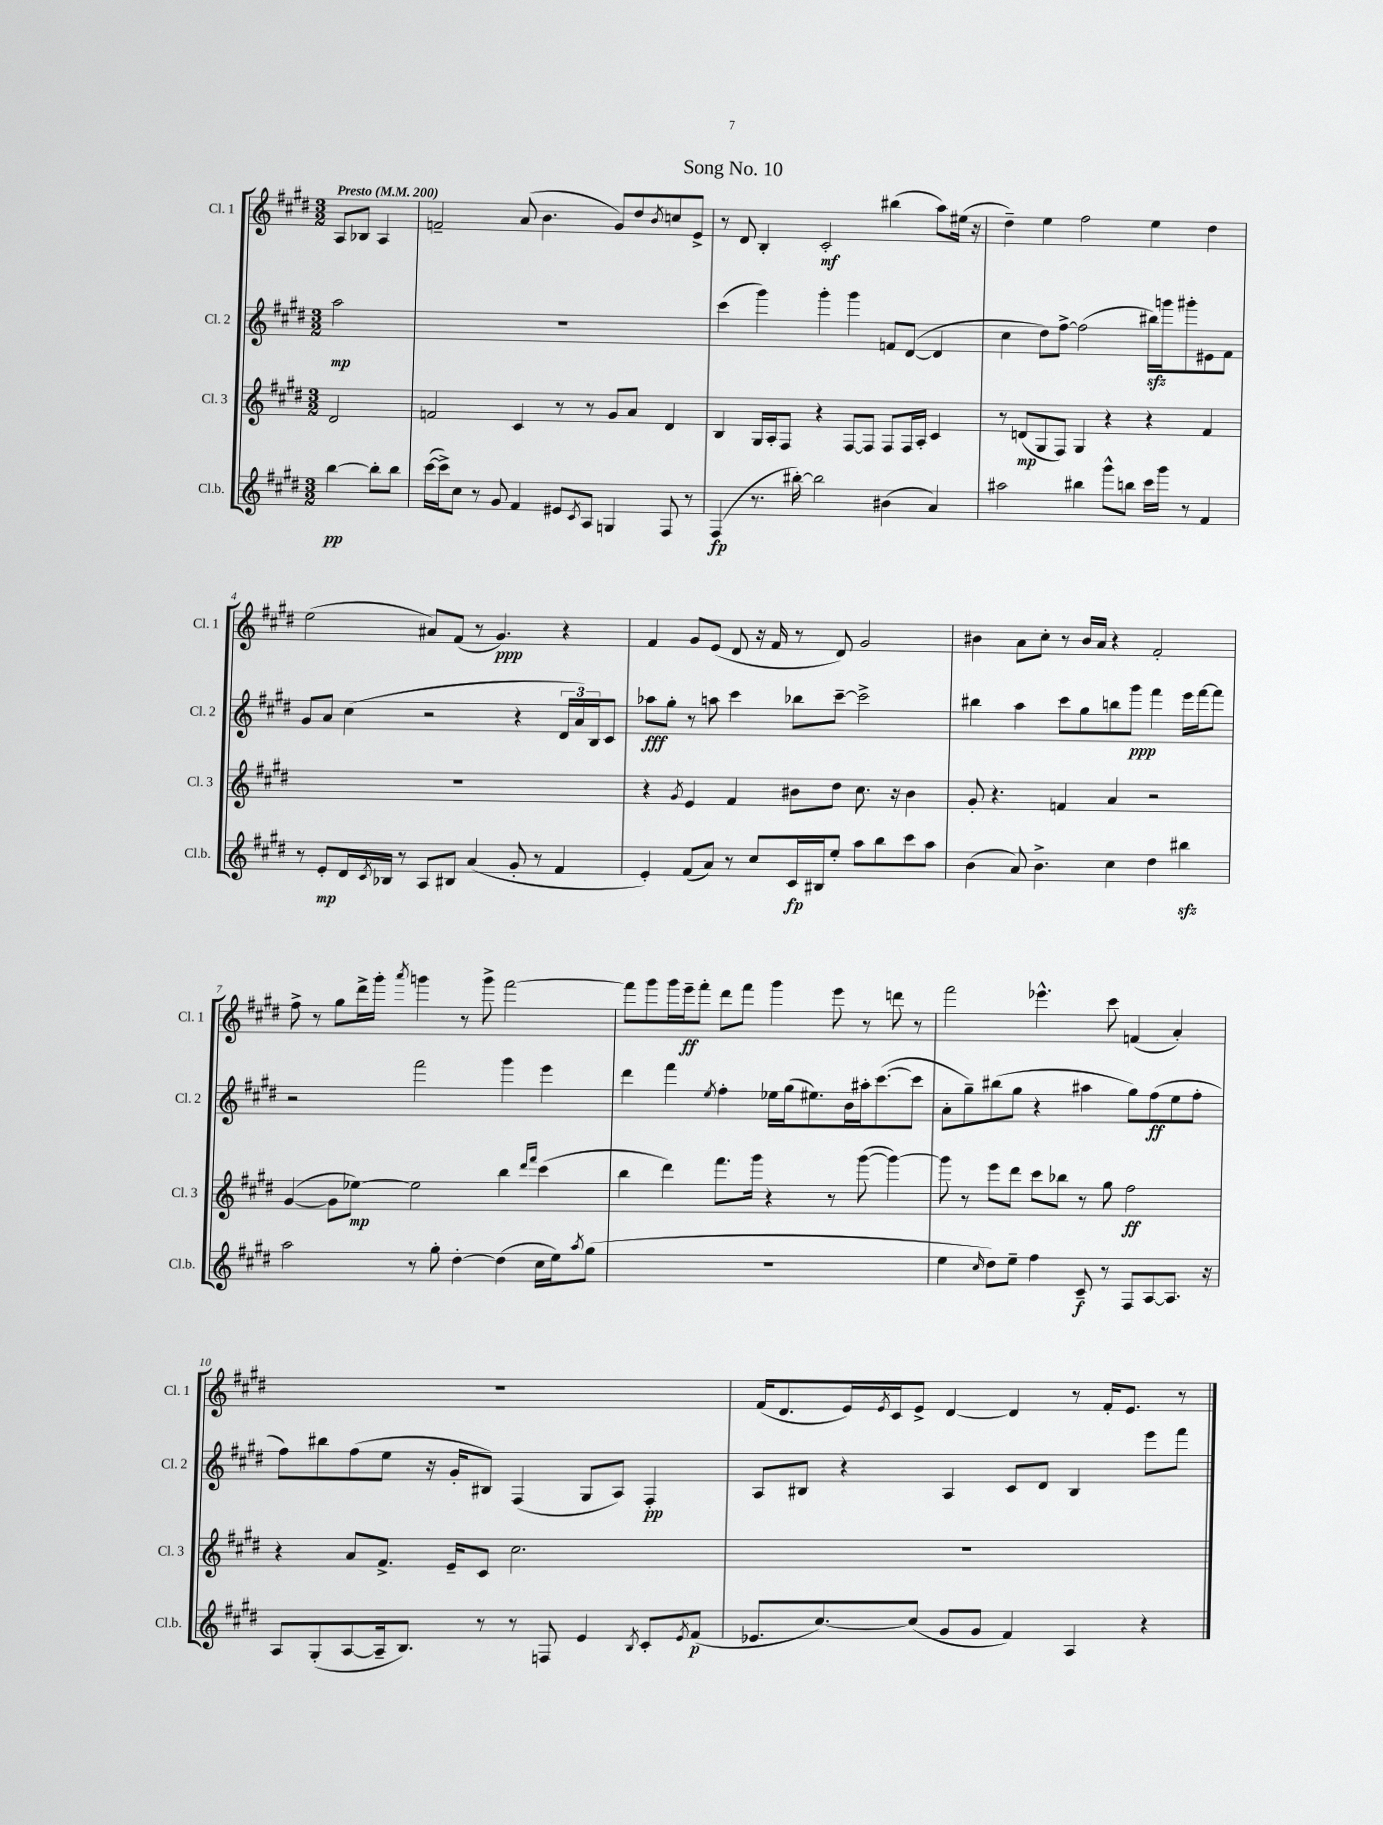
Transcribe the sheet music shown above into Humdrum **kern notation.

**kern	**dynam	**kern	**dynam	**kern	**dynam	**kern	**dynam
*part4	*part4	*part3	*part3	*part2	*part2	*part1	*part1
*staff4	*staff4	*staff3	*staff3	*staff2	*staff2	*staff1	*staff1
*I"Cl.b.	*	*I"Cl. 3	*	*I"Cl. 2	*	*I"Cl. 1	*
*I'Cl.b.	*	*I'Cl. 3	*	*I'Cl. 2	*	*I'Cl. 1	*
*clefG2	*	*clefG2	*	*clefG2	*	*clefG2	*
*k[f#c#g#d#]	*	*k[f#c#g#d#]	*	*k[f#c#g#d#]	*	*k[f#c#g#d#]	*
*M3/2	*	*M3/2	*	*M3/2	*	*M3/2	*
*MM200	*	*MM200	*	*MM200	*	*MM200	*
=	=	=	=	=	=	=	=
!	!	!	!	!	!	!LO:TX:a:B:t=Presto	!
[4bb\	pp	2d#/	.	2aa\	mp	8A/L	.
.	.	.	.	.	.	8B-X/J	.
8bb'\L]	.	.	.	.	.	4A/	.
8bb\J	.	.	.	.	.	.	.
=1	=1	=1	=1	=1	=1	=1	=1
([16ccc#\LL	.	2fn/	.	1.r	.	2fn~/	.
16ccc#^\J])	.	.	.	.	.	.	.
8cc#\J	.	.	.	.	.	.	.
8r	.	.	.	.	.	.	.
8g#/	.	.	.	.	.	.	.
4f#/	.	4c#/	.	.	.	(8a/	.
.	.	.	.	.	.	4.b\	.
8e#X/L	.	8r	.	.	.	.	.
8qc#/	.	.	.	.	.	.	.
8A/J	.	8r	.	.	.	.	.
4Gn/	.	8g#/L	.	.	.	8g#/L)	.
.	.	8a/J	.	.	.	8dd#/	.
.	.	.	.	.	.	8qb/	.
8F#/	.	4d#/	.	.	.	8ccn/	.
8r	.	.	.	.	.	8e^/J	.
=2	=2	=2	=2	=2	=2	=2	=2
(4F#/	fp	4B/	.	(4ccc#\	.	8r	.
.	.	.	.	.	.	8d#/	.
8.r	.	16G#/LL	.	4ggg#\)	.	4B'/	.
.	.	16A'/J	.	.	.	.	.
.	.	8F#/J	.	.	.	.	.
[16bb#X'\)	.	.	.	.	.	.	.
2bb#\]	.	4r	.	4ggg#'\	.	2c#'/	mf
.	.	[8F#/L	.	4ggg#\	.	.	.
.	.	8F#/J]	.	.	.	.	.
(4b#X\	.	8F#/L	.	8fn/L	.	(4bb#X\	.
.	.	16F#/L	.	([8d#/J	.	.	.
.	.	16A'/JJ	.	.	.	.	.
4a/)	.	4c#/	.	4d#/]	.	8aa\L)	.
.	.	.	.	.	.	(16ee#X\Jk	.
.	.	.	.	.	.	16r	.
=3	=3	=3	=3	=3	=3	=3	=3
2aa#X\	.	8r	.	4cc#\	.	4dd#~\)	.
.	.	(8dn/L	mp	.	.	.	.
.	.	8G#/	.	8dd#\L)	.	4ee\	.
.	.	8F#/J)	.	[8ff#^\J	.	.	.
4bb#X\	.	4G#/	.	(2ff#\]	.	2ff#\	.
8ggg#^^\L	.	4r	.	.	.	.	.
8bbn\J	.	.	.	.	.	.	.
16ccc#\LL	.	4r	.	16bb#Xzz\LL)	.	4ee\	.
16ggg#\JJ	.	.	.	16gggn\J	.	.	.
8r	.	.	.	8ggg#X'\	.	.	.
4f#/	.	4f#/	.	8e#X\	.	4dd#\	.
.	.	.	.	8f#\J	.	.	.
!!LO:LB:g=z
=4	=4	=4	=4	=4	=4	=4	=4
8r	.	1.r	.	8g#/L	.	(2ee\	.
8e'/L	mp	.	.	8a/J	.	.	.
16d#/L	.	.	.	(4cc#\	.	.	.
8qc#/	.	.	.	.	.	.	.
16B-X/JJ	.	.	.	.	.	.	.
8r	.	.	.	.	.	.	.
8A/L	.	.	.	2r	.	8a#X/L)	.
8B#X/J	.	.	.	.	.	(8f#/J	.
(4a/	.	.	.	.	.	8r	.
.	.	.	.	.	.	4.g#/)	ppp
8g#'/	.	.	.	4r	.	.	.
8r	.	.	.	.	.	.	.
4f#/	.	.	.	24d#/LL	.	4r	.
.	.	.	.	24a/)	.	.	.
.	.	.	.	24B/J	.	.	.
.	.	.	.	8c#/J	.	.	.
=5	=5	=5	=5	=5	=5	=5	=5
4e'/)	.	4r	.	8aa-X\L	fff	4f#/	.
.	.	.	.	8gg#'\J	.	.	.
.	.	8qg#/	.	.	.	.	.
(8f#/L	.	4e/	.	8r	.	8g#/L	.
8a/J)	.	.	.	8aan\	.	(8e/J	.
8r	.	4f#/	.	4ccc#\	.	8d#/	.
8cc#/L	.	.	.	.	.	16r	.
.	.	.	.	.	.	16f#/	.
16c#/L	fp	8b#X\L	.	8bb-X\L	.	8r	.
16B#X/J	.	.	.	.	.	.	.
8ee'/J	.	8dd#\J	.	[8ccc#~\J	.	8d#/)	.
8aa\L	.	8.cc#\	.	2ccc#^\]	.	2g#/	.
8bb\	.	.	.	.	.	.	.
.	.	16r	.	.	.	.	.
8ccc#\	.	4b#\	.	.	.	.	.
8aa\J	.	.	.	.	.	.	.
=6	=6	=6	=6	=6	=6	=6	=6
(4b\	.	8g#'/	.	4bb#X\	.	4b#X\	.
.	.	4.r	.	.	.	.	.
8a/)	.	.	.	4aa\	.	8a\L	.
4.b^\	.	.	.	.	.	8cc#'\J	.
.	.	4fn/	.	8ccc#\L	.	8r	.
.	.	.	.	8gg#\	.	16b#/LL	.
.	.	.	.	.	.	16a/JJ	.
4cc#\	.	4a/	.	8bbn\	.	4r	.
.	.	.	.	8ggg#\J	ppp	.	.
4dd#\	.	2r	.	4fff#\	.	2f#'/	.
4bb#Xzz\	.	.	.	16eee\LL	.	.	.
.	.	.	.	[16fff#\J	.	.	.
.	.	.	.	8fff#\J]	.	.	.
!!LO:LB:g=z
=7	=7	=7	=7	=7	=7	=7	=7
2aa\	.	([4g#/	.	2r	.	8ff#^\	.
.	.	.	.	.	.	8r	.
.	.	8g#\L]	.	.	.	8gg#\L	.
.	.	[8ee-X\J)	mp	.	.	16ddd#^\L	.
.	.	.	.	.	.	16ggg#'\JJ	.
.	.	.	.	.	.	8qaaa/	.
8r	.	2ee-\]	.	2fff#\	.	4gggn\	.
8gg#'\	.	.	.	.	.	.	.
[4dd#'\	.	.	.	.	.	8r	.
.	.	.	.	.	.	8ggg^\	.
(4dd#\]	.	4bb\	.	4ggg#\	.	[2fff#\	.
.	.	16qqddd#/LL	.	.	.	.	.
.	.	16qqfff#/JJ	.	.	.	.	.
16cc#\LL	.	(4ccc#\	.	4eee\	.	.	.
16ee\J)	.	.	.	.	.	.	.
8qaa/	.	.	.	.	.	.	.
(8gg#\J	.	.	.	.	.	.	.
=8	=8	=8	=8	=8	=8	=8	=8
1.r	.	4bb\	.	4ddd#\	.	8fff#\L]	.
.	.	.	.	.	.	8ggg#\	.
.	.	4ddd#\)	.	4fff#\	.	16ggg#\L	.
.	.	.	.	.	.	16eee~\J	ff
.	.	.	.	.	.	8fff#'\J	.
.	.	.	.	8qee/	.	.	.
.	.	8.fff#\L	.	4ff#'\	.	8ddd#\L	.
.	.	.	.	.	.	8fff#\J	.
.	.	16ggg#\Jk	.	.	.	.	.
.	.	4r	.	16ee-X\LL	.	4ggg#\	.
.	.	.	.	(16gg#\J	.	.	.
.	.	.	.	8.ee#X\)	.	.	.
.	.	8r	.	.	.	8eee\	.
.	.	.	.	16b\L	.	.	.
.	.	([8ggg#\	.	16aa#X'\J	.	8r	.
.	.	.	.	([8.ccc#\	.	.	.
.	.	4ggg#\_)	.	.	.	8dddn\	.
.	.	.	.	8ccc#\J]	.	8r	.
=9	=9	=9	=9	=9	=9	=9	=9
4ee\	.	8ggg#\]	.	8a'\L	.	2fff#\	.
.	.	8r	.	8gg#~\)	.	.	.
16qqcc#/	.	.	.	.	.	.	.
8dd#\L)	.	8eee\L	.	(8bb#X\	.	.	.
8ee~\J	.	8ddd#\J	.	8gg#\J	.	.	.
4ff#\	.	8ccc#\L	.	4r	.	4.eee-X^^\	.
.	.	8bb-X\J	.	.	.	.	.
8c#~/	f	8r	.	4aa#X\	.	.	.
8r	.	8gg#\	.	.	.	8ccc#\	.
8F#/L	.	2ff#\	ff	8gg#\L)	.	(4fn/	.
[8A/	.	.	.	(8ff#\	ff	.	.
8.A/J]	.	.	.	8ee\	.	4a'/)	.
.	.	.	.	8ff#'\J	.	.	.
16r	.	.	.	.	.	.	.
!!LO:LB:g=z
=10	=10	=10	=10	=10	=10	=10	=10
8A/L	.	4r	.	8ff#\L)	.	1.r	.
(8G#'/	.	.	.	8bb#X\	.	.	.
[8A/	.	8a/L	.	(8ff#\	.	.	.
16A~/k]	.	8.f#^/J	.	8ee\J	.	.	.
8.B/J)	.	.	.	.	.	.	.
.	.	.	.	16r	.	.	.
.	.	16e~/KL	.	16g#'/KL	.	.	.
8r	.	8c#/J	.	8B#X/J)	.	.	.
8r	.	2.cc#\	.	(4F#/	.	.	.
8Fn/	.	.	.	.	.	.	.
4e/	.	.	.	8G#/L	.	.	.
.	.	.	.	8A/J)	.	.	.
8qB/	.	.	.	.	.	.	.
8c#'/L	.	.	.	4F#'/	pp	.	.
8qe/	.	.	.	.	.	.	.
(8f#/J	p	.	.	.	.	.	.
=11	=11	=11	=11	=11	=11	=11	=11
8.e-X/L	.	1.r	.	8A/L	.	(16f#/KL	.
.	.	.	.	.	.	8.d#/	.
.	.	.	.	8B#X/J	.	.	.
[8.cc#/)	.	.	.	.	.	.	.
.	.	.	.	4r	.	16e/L)	.
.	.	.	.	.	.	8qe/	.
.	.	.	.	.	.	16c#/J	.
(8cc#/J]	.	.	.	.	.	8e^/J	.
8g#/L	.	.	.	4A/	.	[4d#/	.
8g#/J	.	.	.	.	.	.	.
4f#/)	.	.	.	8c#/L	.	4d#/]	.
.	.	.	.	8d#/J	.	.	.
4A/	.	.	.	4B#/	.	8r	.
.	.	.	.	.	.	16f#'/KL	.
.	.	.	.	.	.	8.e/J	.
4r	.	.	.	8eee\L	.	.	.
.	.	.	.	8fff#\J	.	8r	.
==	==	==	==	==	==	==	==
*-	*-	*-	*-	*-	*-	*-	*-
